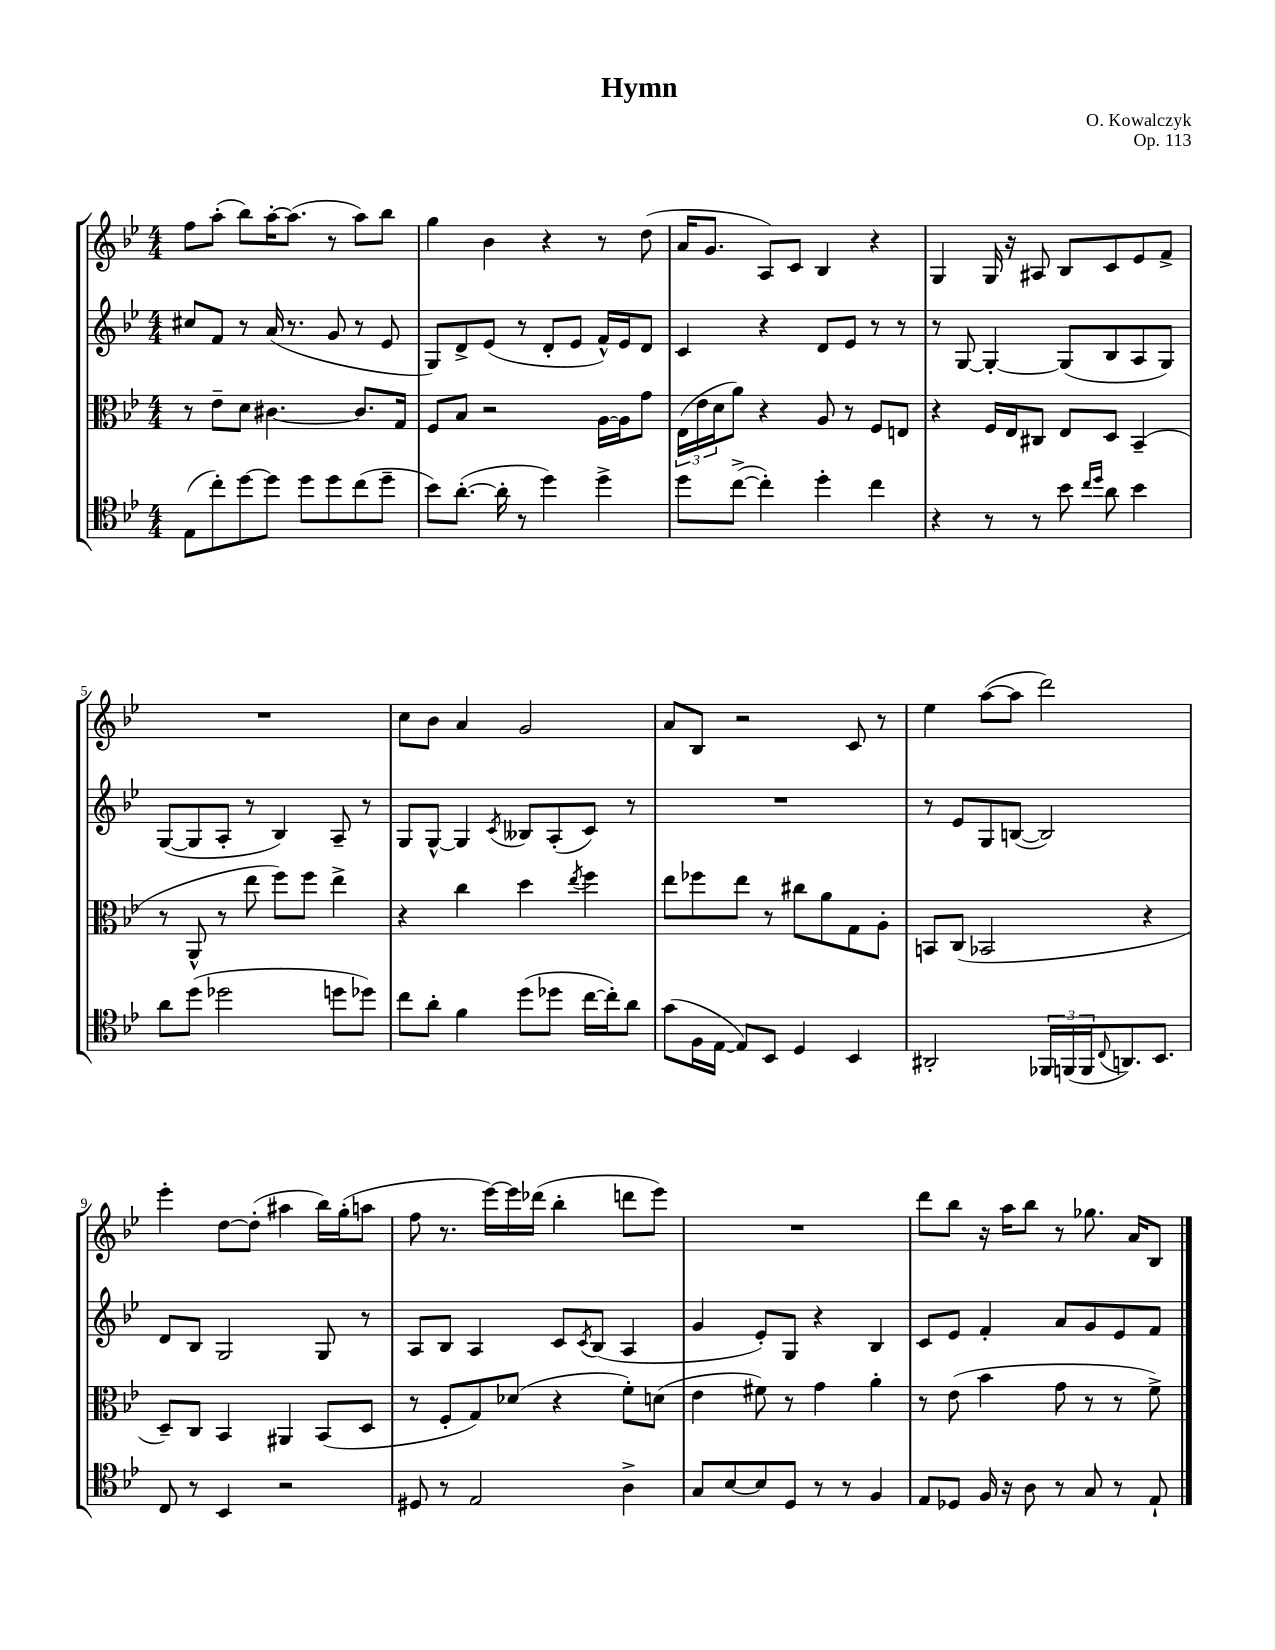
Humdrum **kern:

**kern	**kern	**kern	**kern
*staff4	*staff3	*staff2	*staff1
*clefC4	*clefC3	*clefG2	*clefG2
*k[b-e-]	*k[b-e-]	*k[b-e-]	*k[b-e-]
*M4/4	*M4/4	*M4/4	*M4/4
(8E-	8r	8cc#	8ff
8cc')	8e-~	8f	(8aa'
[8dd	8d	8r	8bb-)
8dd]	[4.c#	(16a	[16aa'
.	.	8.r	(8.aa]
8dd	.	.	.
8dd	.	8g	8r
(8cc	8.c#]	8r	8aa)
8dd~	.	8e-	8bb-
.	16G	.	.
=	=	=	=
8b-)	8F	8G)	4gg
([8.a'	8B-	8d^	.
.	2r	(8e-	4b-
16a']	.	.	.
8r	.	8r	.
4dd)	.	8d'	4r
.	.	8e-	.
4dd^	[16A	16f^^)	8r
.	16A]	16e-	.
.	8g	8d	(8dd
=	=	=	=
8dd	(24E-	4c	16a
.	24e-	.	.
.	.	.	8.g
.	24d	.	.
([8cc^	8a)	.	.
4cc'])	4r	4r	8A)
.	.	.	8c
4dd'	8A	8d	4B-
.	8r	8e-	.
4cc	8F	8r	4r
.	8E	8r	.
=	=	=	=
4r	4r	8r	4G
.	.	[8G	.
8r	16F	4G'_	16G
.	16E-	.	16r
8r	8C#	.	8A#
8b-	8E-	(8G]	8B-
16qqcc	.	.	.
16qqdd	.	.	.
8a	8D	8B-	8c
4b-	(4BB-~	8A	8e-
.	.	8G)	8f^
=	=	=	=
8a	8r	([8G	1r
(8dd	8AA^^	8G]	.
2dd-	8r	8A'	.
.	8ee-	8r	.
.	8ff)	4B-)	.
.	8ff	.	.
8dd	4ee-^	8A~	.
8dd-)	.	8r	.
=	=	=	=
8cc	4r	8G	8cc
8a'	.	[8G^^	8b-
4f	4cc	4G]	4a
.	.	8qc	.
(8dd	4dd	8B--	2g
8dd-	.	(8A'	.
.	8qee-	.	.
[16cc	4ff	8c)	.
16cc'])	.	.	.
8a	.	8r	.
=	=	=	=
(8g	8ee-	1r	8a
16F	8ff-	.	8B-
[16E-	.	.	.
8E-])	8ee-	.	2r
8BB-	8r	.	.
4D	8cc#	.	.
.	8a	.	.
4BB-	8G	.	8c
.	8A'	.	8r
=	=	=	=
2AA#'	8BB	8r	4ee-
.	(8C	8e-	.
.	2BB-	8G	([8aa
.	.	([8B	8aa]
24FF-	.	2B])	2ddd)
(24FF	.	.	.
24FF	.	.	.
8qqC	.	.	.
8.AA)	.	.	.
.	4r	.	.
8.BB-	.	.	.
=	=	=	=
8C	8D~)	8d	4eee-'
8r	8C	8B-	.
4BB-	4BB-	2G	[8dd
.	.	.	(8dd']
2r	4AA#	.	4aa#
.	(8BB-	8G	16bb-)
.	.	.	(16gg'
.	8D	8r	8aa
=	=	=	=
8D#	8r	8A	8ff
8r	8F'	8B-	8.r
2E-	8G)	4A	.
.	.	.	[16eee-)
.	(8d-	.	16eee-]
.	.	.	(16ddd-
.	4r	8c	4bb-'
.	.	8qc	.
.	.	(8B-	.
4A^	8f')	4A	8ddd
.	(8d	.	8eee-)
=	=	=	=
8G	4e-	4g	1r
[8B-	.	.	.
8B-]	8f#)	8e-')	.
8D	8r	8G	.
8r	4g	4r	.
8r	.	.	.
4F	4a'	4B-	.
=	=	=	=
8E-	8r	8c	8ddd
8D-	(8e-	8e-	8bb-
16F	4b-	4f'	16r
16r	.	.	16aa
8A	.	.	8bb-
8r	8g	8a	8r
8G	8r	8g	8.gg-
8r	8r	8e-	.
.	.	.	16a
8E-`	8f^)	8f	8B-
==	==	==	==
*-	*-	*-	*-
